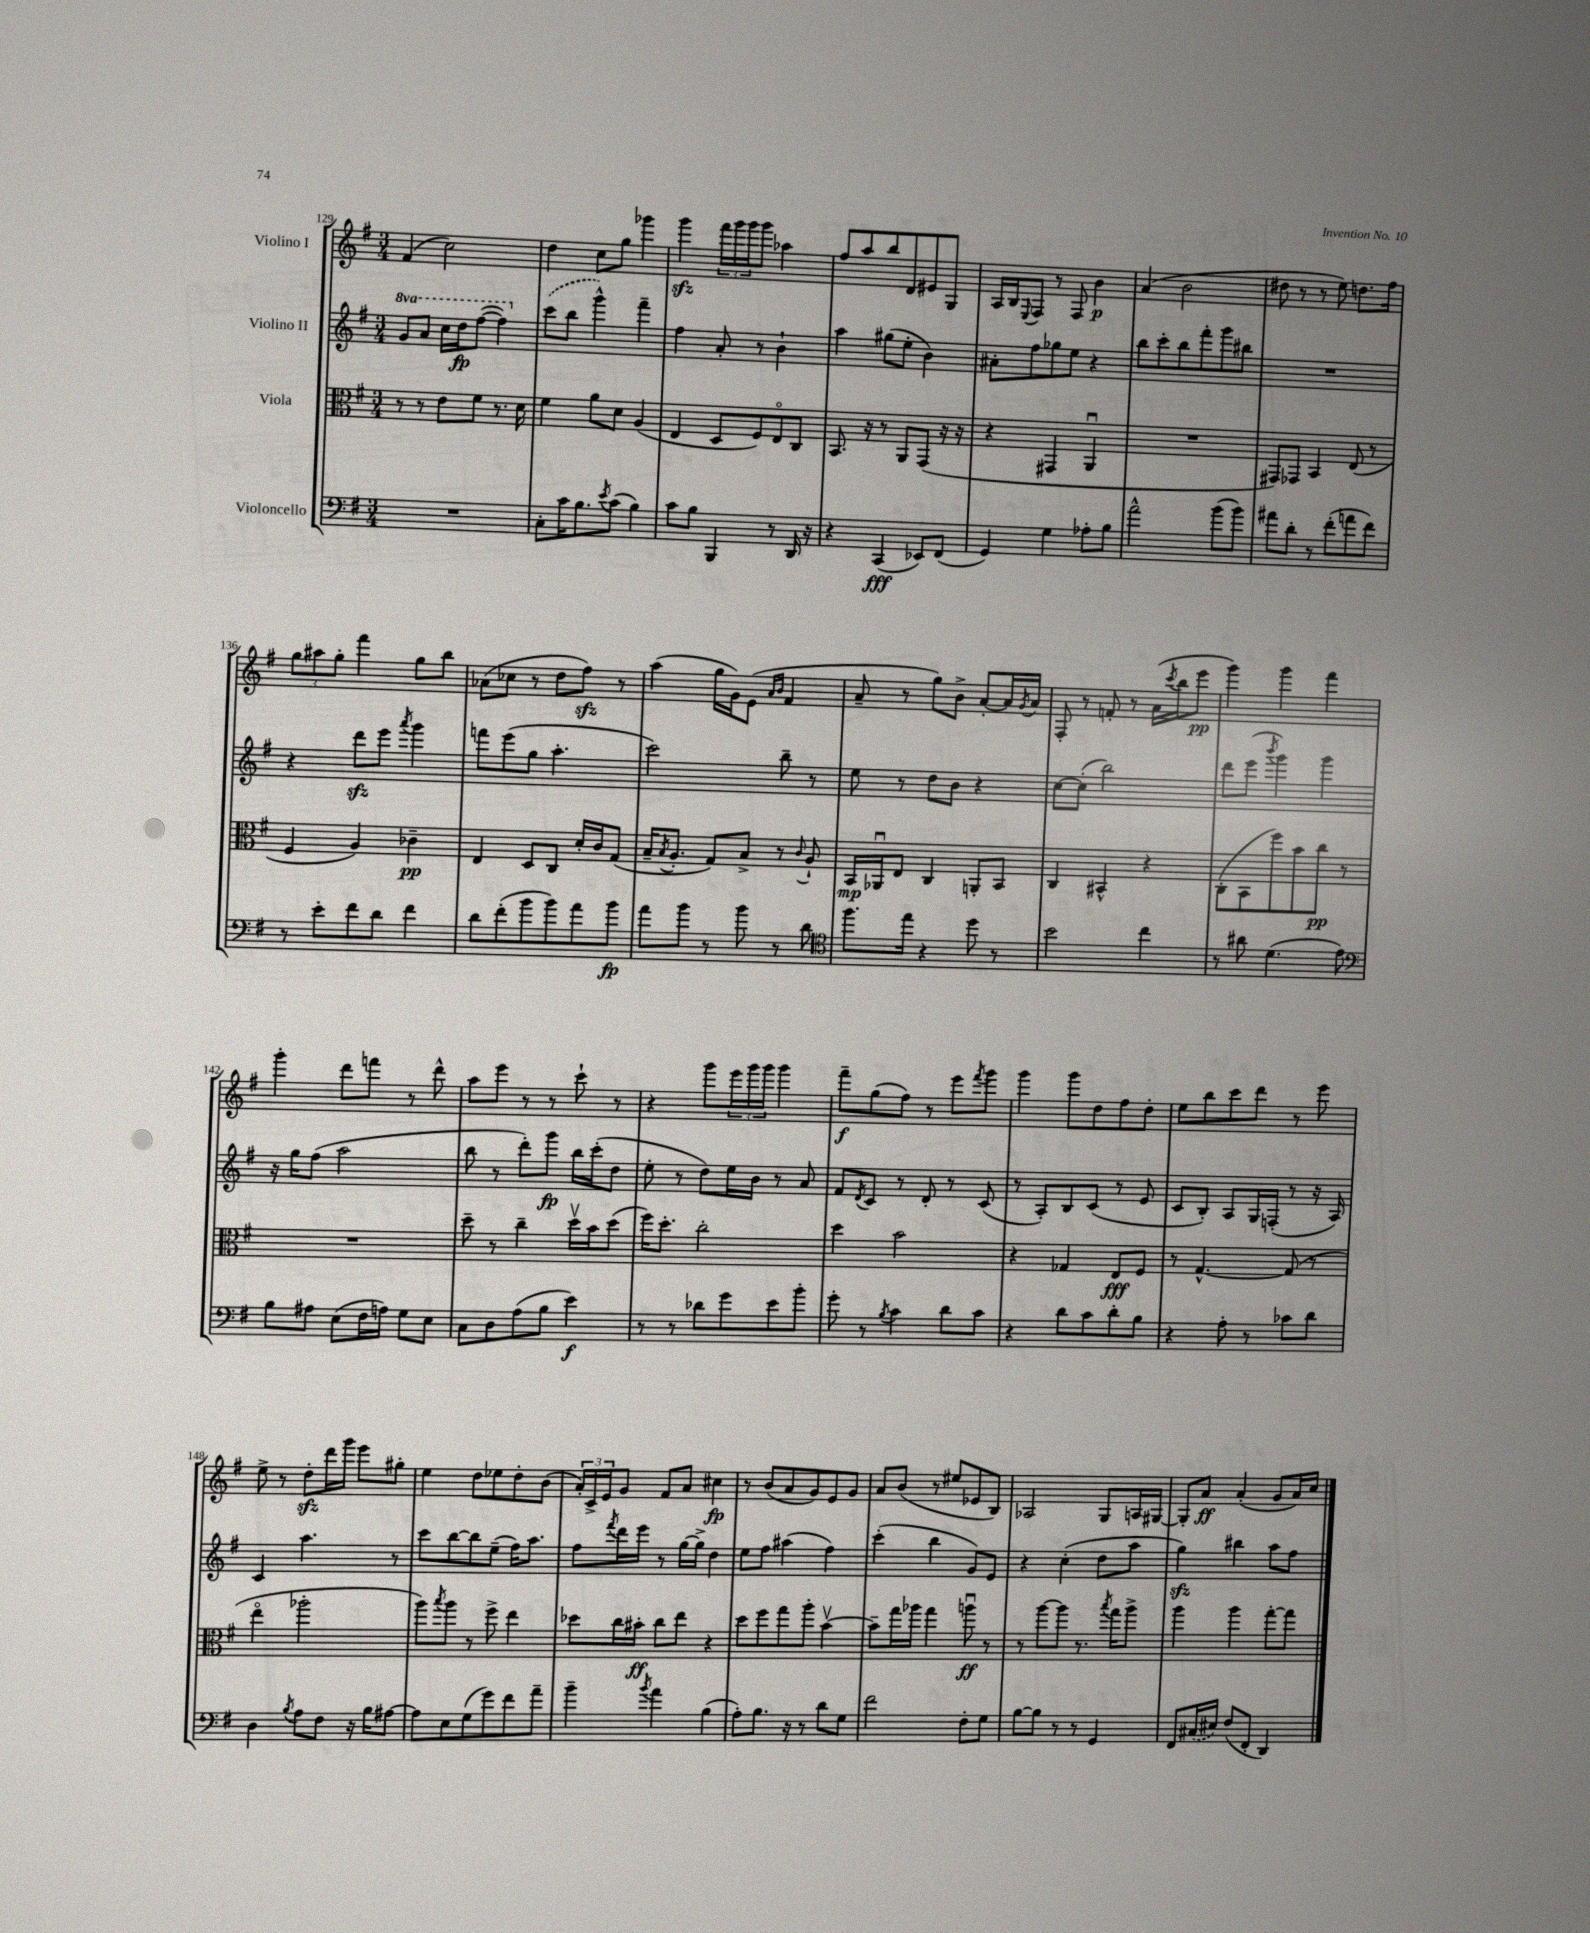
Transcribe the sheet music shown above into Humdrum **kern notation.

**kern	**kern	**kern	**kern
*staff4	*staff3	*staff2	*staff1
*clefF4	*clefC3	*clefG2	*clefG2
*k[f#]	*k[f#]	*k[f#]	*k[f#]
*M3/4	*M3/4	*M3/4	*M3/4
2.r	8r	8gg	(4f#
.	8r	8aa	.
.	8e	16ccc	2cc)
.	.	16ddd	.
.	8f#	([8fff#	.
.	8.r	4fff#])	.
.	16d	.	.
=	=	=	=
8C'	4f#	(8ccc	4dd
16c	.	8bb	.
8.B	.	.	.
.	8a	4ggg^^)	8cc
8qe	.	.	.
(8c	8d	.	8gg
4B)	(4A	4fff#~	4ggg-
=	=	=	=
8c	4E	4ff#	4ggg
8B	.	.	.
4BBB	8D	8a'	24fff#
.	.	.	24ggg
.	.	.	24ggg
.	8F#)	8r	8ggg
8r	8Eo	4b`	4aa-
16DD	8C	.	.
16r	.	.	.
=	=	=	=
4r	8.BB	4aa	8ff#
.	.	.	8aa
.	16r	.	.
(4CC	8r	(8gg#	8bb
.	8AA	8ee'	8d
8EE-)	(8GG	4b)	8e#
(8FF#	16r	.	8G
.	16r	.	.
=	=	=	=
4GG)	4r	8a#'	16A
.	.	.	16B
.	.	.	8qqE
.	.	8ff#	8F#
4G	4GG#	8gg-	8r
.	.	8ee	8F#
8A-'	4AAu	4r	4b
8B	.	.	.
=	=	=	=
2a^^	2.r	8bb	(4a
.	.	8ccc'	.
.	.	8bb	2b
.	.	8fff#'	.
(8b	.	8ggg	.
8b)	.	8bb#	.
=	=	=	=
8a#	8GG#)	2.r	8dd#
8d'	8GG-	.	8r
8r	4BB	.	8r
(8f#'	.	.	8ee)
8a	(8E	.	8.dd
8f#)	8r	.	.
.	.	.	16ff#
=	=	=	=
8r	4F#	4r	12gg
.	.	.	12aa#
8e'	.	.	.
.	.	.	12gg'
8f#	4A)	8ddd	4fff#
8d	.	8eee	.
.	.	8qaaa	.
4f#	4c-~	4ggg	8gg
.	.	.	8bb
=	=	=	=
8d	4E	8fff	(8a-
(8f#'	.	(8eee	8cc-
8b	8D	8gg	8r
8b)	8C	4.aa'	8dd
8a	16d'	.	8ff#)
.	16c	.	.
8b	(8G	.	8r
=	=	=	=
8a	16B~	2ccc)	(4aa
.	8qB	.	.
.	8.A'	.	.
8b	.	.	.
8r	8G)	.	16gg
.	.	.	16g)
8b	8B^	.	(8e
.	.	.	16qqa
.	.	.	16qqb
8r	8r	8bb~	4f#
.	8qqc	.	.
8d	8A`	8r	.
=	=	=	=
*clefC4	*	*	*
8.ff#	16BB	8ee	8a~
.	16AA-u	.	.
.	8E	8r	8r
16ee	.	.	.
4r	4C	8dd	8gg)
.	.	8b	8b^
8dd	8AA'	4r	[8a'
8r	8BB	.	16a]
.	.	.	8qg
.	.	.	16a
=	=	=	=
2b	4C	[8cc	8F#'
.	.	(8cc']	8r
.	4BB#^^	2bb)	8f'
.	.	.	8r
4cc	4r	.	(16a
.	.	.	8qccc
.	.	.	16bb
.	.	.	8eee
=	=	=	=
8r	(8C'	8ddd	4ggg)
8a#	8BB	(8eee	.
.	.	8qbbb	.
(4.d	8ff#)	4ggg)	4ggg
.	8b	.	.
.	8cc	4ggg	4fff#
8e)	8r	.	.
=	=	=	=
*clefF4	*	*	*
8B	2.r	16r	4ggg'
.	.	16gg	.
8A#	.	(8ff#	.
(8E	.	2aa	8ddd
16F#	.	.	8fff
16A)	.	.	.
8G	.	.	8r
8E	.	.	8ddd^^
=	=	=	=
8C	8dd~	8bb	8aa
8D	8r	8r	8eee
(8A	4cc~	8ddd')	8r
8B	.	8ggg	8r
4e)	16ddv	16bb	8ccc`
.	16b	(16ccc'	.
.	(8dd	8dd	8r
=	=	=	=
8r	16ff#)	8ee'	4r
.	8.dd'	.	.
8r	.	8r	.
8d-	2cc'	8dd)	8ggg
8g	.	16ee	24eee
.	.	.	24ggg
.	.	16b	.
.	.	.	24ggg
8e	.	8r	4ggg
8b'	.	8a	.
=	=	=	=
8g'	4dd	8f#	8fff#~
.	.	8qd	.
8r	.	8c	(8gg
8qB	.	.	.
4c	2b	8r	8ff#)
.	.	8d'	8r
8d	.	8r	8eee
.	.	.	8qfff#
8c	.	(8c	8ggg
=	=	=	=
4r	4r	8r	4ggg
.	.	8A')	.
8d	4G-	8B	8ggg
8c	.	(8c	8dd
8d'	8E	8r	8ff#
8B	8F#	8e	8dd'
=	=	=	=
4r	8r	8c	8ee
.	[4.G^^	8B')	8bb
8A'	.	8A	8ccc
8r	.	16G	8ddd
.	.	(16F'	.
8c-	(8G]	8r	8r
8d	8r	16r	8eee
.	.	16A)	.
=	=	=	=
4D	4eeo	4c	8ee^
.	.	.	8r
8qB	.	.	.
8A	2aa-'	4.aa	8dd'
8F#	.	.	16ddd
.	.	.	16ggg
16r	.	.	8eee
16B	.	.	.
[8A#	.	8r	8gg#'
=	=	=	=
8A#]	8aa)	8ccc	4ee
.	8qbb	.	.
8E	8aa	[8bb	.
(8G	8r	8bb]	8dd
8g)	8ff#^	(8ee~	8ee-
8f#	4ee	16ff#)	8dd'
.	.	8.aa	.
8a~	.	.	(8b
=	=	=	=
4b~	8dd-	8ff#	24a')
.	.	.	24c^
.	.	.	24e
.	.	8qfff#	.
.	16cc	16ddd	8g
.	16b#'	16eee	.
8qb	.	.	.
4a	8cc	8r	8f#
.	8ee	[16gg	8a
.	.	16gg^]	.
(4B	4r	4dd	4cc#
=	=	=	=
8A')	8dd	8ee	8r
8.B	8ff#	8ff#	(8b
.	8gg	(4aa#	8a
16r	.	.	.
8r	8aa'	.	8g)
8d	[4bv	4ff#)	8e
8G	.	.	8g
=	=	=	=
2f#	8b~]	(4ccc'	8a
.	16gg	.	(8b
.	16aa-	.	.
.	4gg	4bb	8r
.	.	.	8ee#
8F#'	8aau	8g)	8e-
8G	8r	8e	8B)
=	=	=	=
[8B	8r	4r	2A-
8B]	[8aa	.	.
8r	8aa]	(4cc'	.
8r	8.r	.	.
4GG	.	8dd	8G
.	8qbb	.	.
.	16gg	.	.
.	8aa^	8aa	16A
.	.	.	[16G#
=	=	=	=
8FF#	4aa	4gg)	8G#']
(16C#	.	.	8a
16E#)	.	.	.
(8F#	4aa	4bb#	(4a'
8FF#'	.	.	.
4DD)	[8gg'	8aa	8g
.	8gg]	8ff#	16a)
.	.	.	16cc
==	==	==	==
*-	*-	*-	*-
